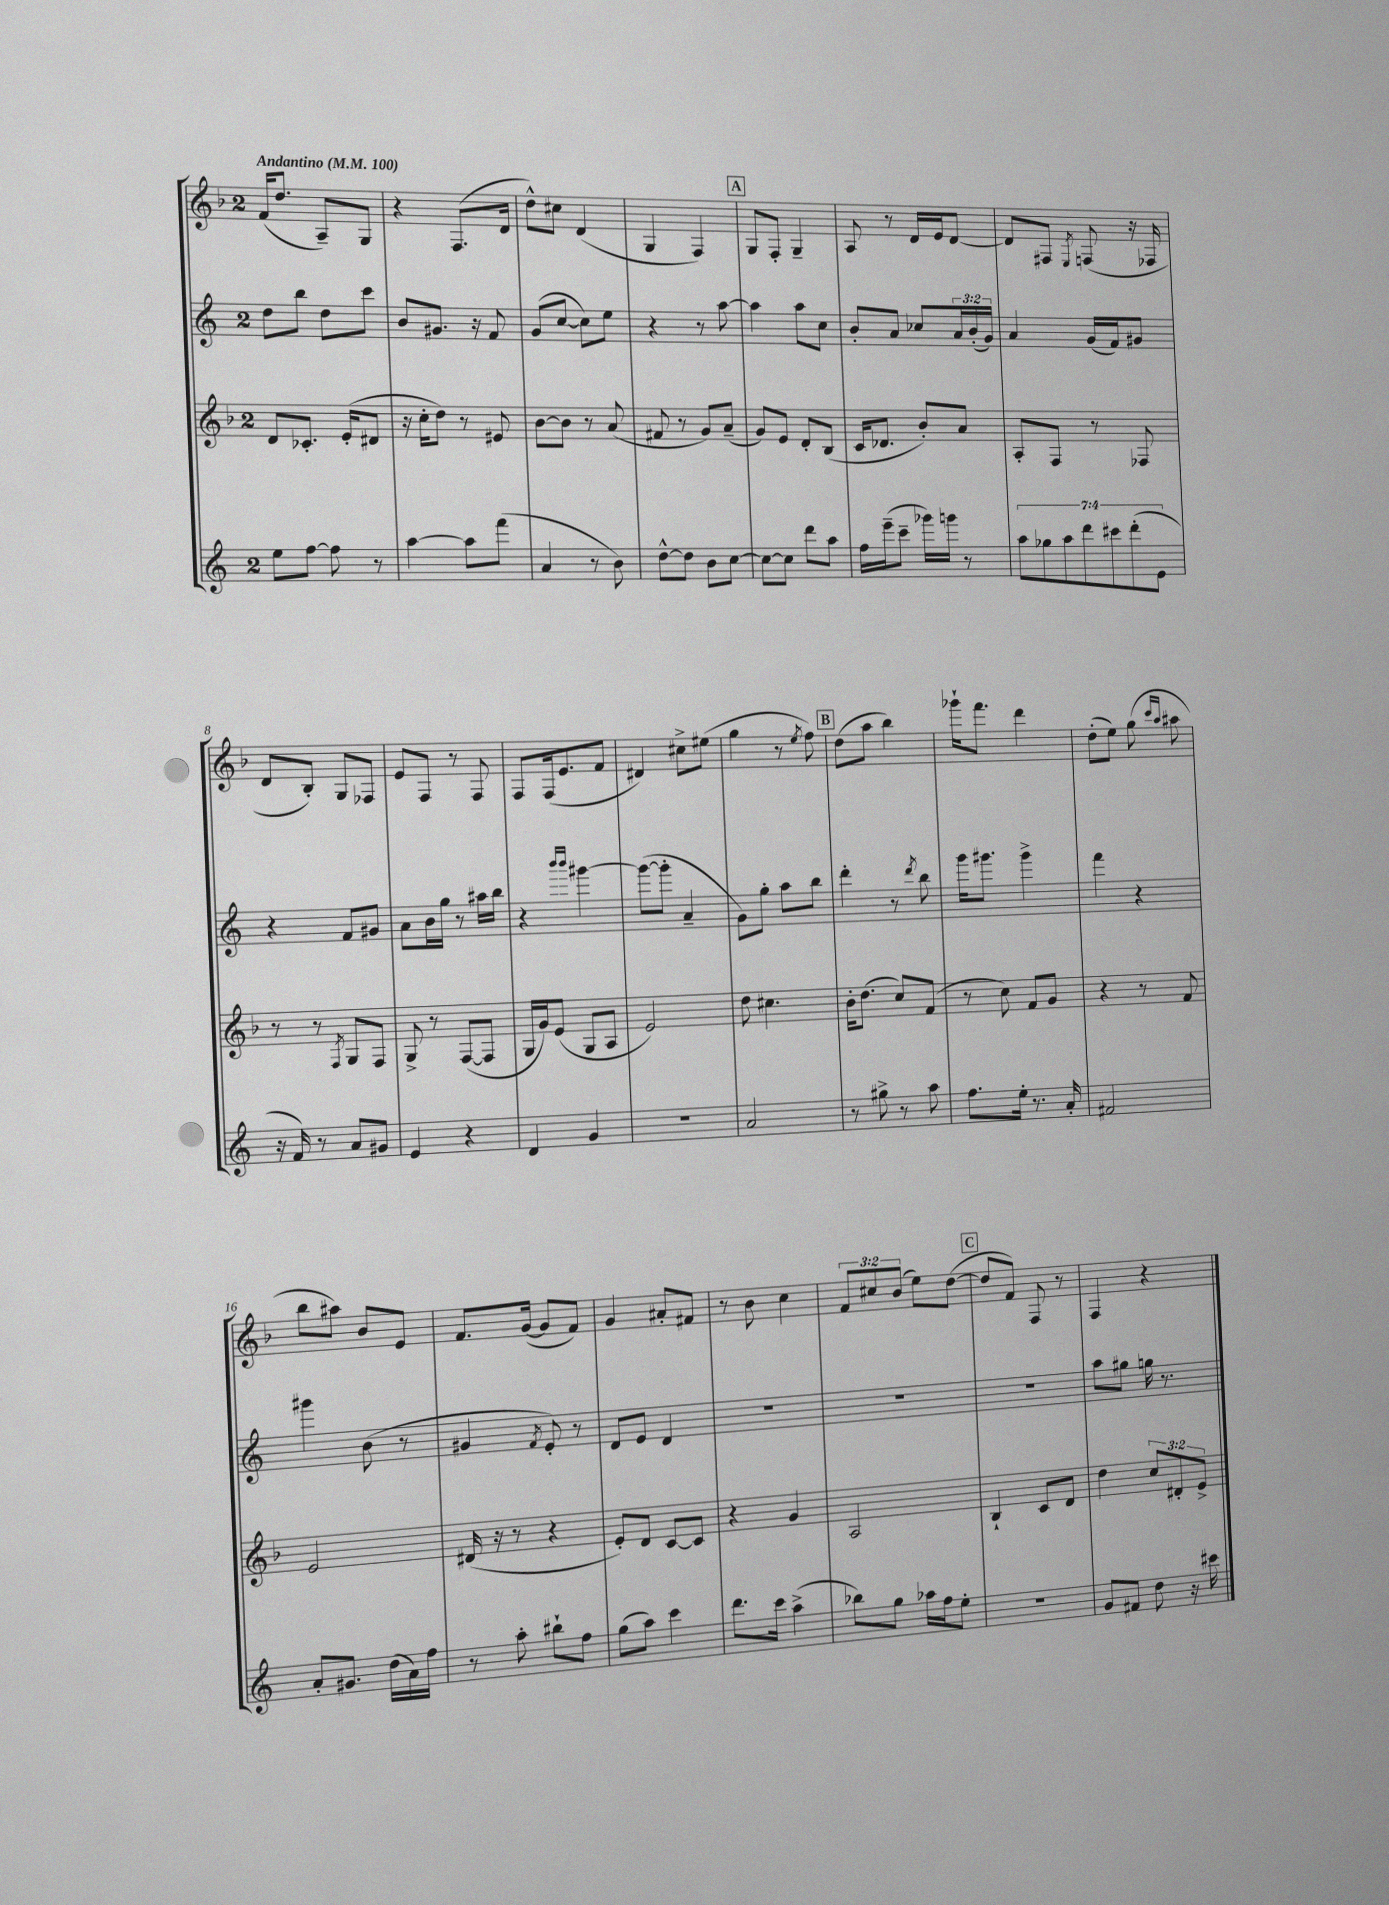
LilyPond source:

<<
\new StaffGroup <<
\new Staff = "s0" {
    \clef treble \key f \major \once \override Staff.TimeSignature.style = #'single-digit \time 2/4 \override Staff.TupletNumber.text = #tuplet-number::calc-fraction-text \tempo "Andantino" 4 = 100
    f'16( d''8. a8--) g8 |
    r4 f8.( d'16 |
    d''8-^) cis''8 d'4( |
    g4 f4) |
    \mark \markup { \box "A" } g8 f8-. g4-- |
    a8 r8 d'16 e'16 d'8~ |
    d'8 fis8 \acciaccatura { e8 } f8( r16 fes16 |
    d'8 bes8-.) g8 fes8 |
    e'8 f8 r8 f8 |
    f8 f16( e'8. f'8 |
    dis'4) cis''8-> eis''8( |
    g''4 r8 \acciaccatura { e''8 } f''8) |
    \mark \markup { \box "B" } d''8( a''8 bes''4) |
    ges'''16-! f'''8. d'''4 |
    d''8-.( e''8) g''8( \grace { c'''16 a''16 } ais''8 |
    bes''8 ais''8) bes'8 e'8 |
    f'8. g'16~( g'8 f'8) |
    g'4 ais'8-. fis'8 |
    r8 bes'8 c''4 |
    \tuplet 3/2 { f'8 cis''8 bes'8( } e''8) d''8~( |
    \mark \markup { \box "C" } d''8 f'8) f8 r8 |
    f4 r4 \bar "|." |
}
\new Staff = "s1" {
    \clef treble \key c \major \once \override Staff.TimeSignature.style = #'single-digit \time 2/4 \override Staff.TupletNumber.text = #tuplet-number::calc-fraction-text
    d''8 b''8 d''8 c'''8 |
    b'8 gis'8. r16 f'8 |
    g'8( c''8~ c''8) e''8 |
    r4 r8 a''8~ |
    \mark \markup { \box "A" } a''4 a''8 c''8 |
    b'8-. a'8 ces''8 \tuplet 3/2 { a'16 b'16-.( g'16) } |
    a'4 g'16( f'16) gis'8 |
    r4 f'8 gis'8 |
    a'8 b'16 g''16 r8 ais''16 b''16 |
    r4 \grace { b'''16 b'''16 } gis'''4~ |
    gis'''8~( gis'''8-. a'4-- |
    g'8) g''8-. a''8 b''8 |
    \mark \markup { \box "B" } d'''4-. r8 \acciaccatura { d'''8 } b''8 |
    g'''16 gis'''8. gis'''4-> |
    f'''4 r4 |
    gis'''4 b'8( r8 |
    gis'4 \acciaccatura { f'8 } e'8-.) r8 |
    d'8 e'8 d'4 |
    R2 |
    R2 |
    \mark \markup { \box "C" } R2 |
    a''8 gis''8 g''16 r8. \bar "|." |
}
\new Staff = "s2" {
    \clef treble \key f \major \once \override Staff.TimeSignature.style = #'single-digit \time 2/4 \override Staff.TupletNumber.text = #tuplet-number::calc-fraction-text
    d'8 ces'8.-. e'16-.( dis'8 |
    r16 c''16-. d''8) r8 eis'8 |
    bes'8~ bes'8 r8 a'8( |
    fis'8 r8 g'8) a'8--( |
    \mark \markup { \box "A" } g'8) e'8 d'8-. bes8( |
    c'16 des'8. bes'8-.) a'8 |
    a8-. f8 r8 fes8 |
    r8 r8 \acciaccatura { f8 } g8 f8 |
    g8-> r8 f8~( f8 |
    g16 g'16) e'8( g8 a8 |
    e'2) |
    d''8 cis''4. |
    \mark \markup { \box "B" } bes'16-. d''8.( c''8) f'8( |
    r8 c''8) f'8 g'8 |
    r4 r8 f'8 |
    e'2 |
    dis'16( r16 r8 r4 |
    e'8-.) d'8 c'8~ c'8 |
    r4 g'4 |
    a2 |
    \mark \markup { \box "C" } bes4-! c'8 d'8 |
    d''4 \tuplet 3/2 { c''8 dis'8-. e'8-> } \bar "|." |
}
\new Staff = "s3" {
    \clef treble \key c \major \once \override Staff.TimeSignature.style = #'single-digit \time 2/4 \override Staff.TupletNumber.text = #tuplet-number::calc-fraction-text
    e''8 f''8~ f''8 r8 |
    a''4~ a''8 f'''8( |
    a'4 r8 b'8) |
    d''8~-^ d''8 b'8 c''8~ |
    \mark \markup { \box "A" } c''8~ c''8 d'''8 a''8 |
    f''16 e'''16--( c'''8-- ges'''16) g'''16 r8 |
    \tuplet 7/4 { a''8 ges''8 a''8 d'''8 cis'''8 d'''8-.( e'8 } |
    r16 f'16) r8 a'8 gis'8 |
    e'4 r4 |
    d'4 g'4 |
    r2 |
    a'2 |
    \mark \markup { \box "B" } r8 gis''8-> r8 a''8 |
    f''8. e''16-. r8. a'16-. |
    fis'2 |
    a'8-. gis'8. d''16( a'16) f''16 |
    r8 a''8-. bis''8-! f''8 |
    g''8( a''8) c'''4 |
    d'''8. c'''16 a''4->( |
    bes''8) g''8 aes''16 f''16 e''8-. |
    \mark \markup { \box "C" } R2 |
    g'8 fis'8 d''8 r16 cis'''16 \bar "|." |
}
>>
>>
